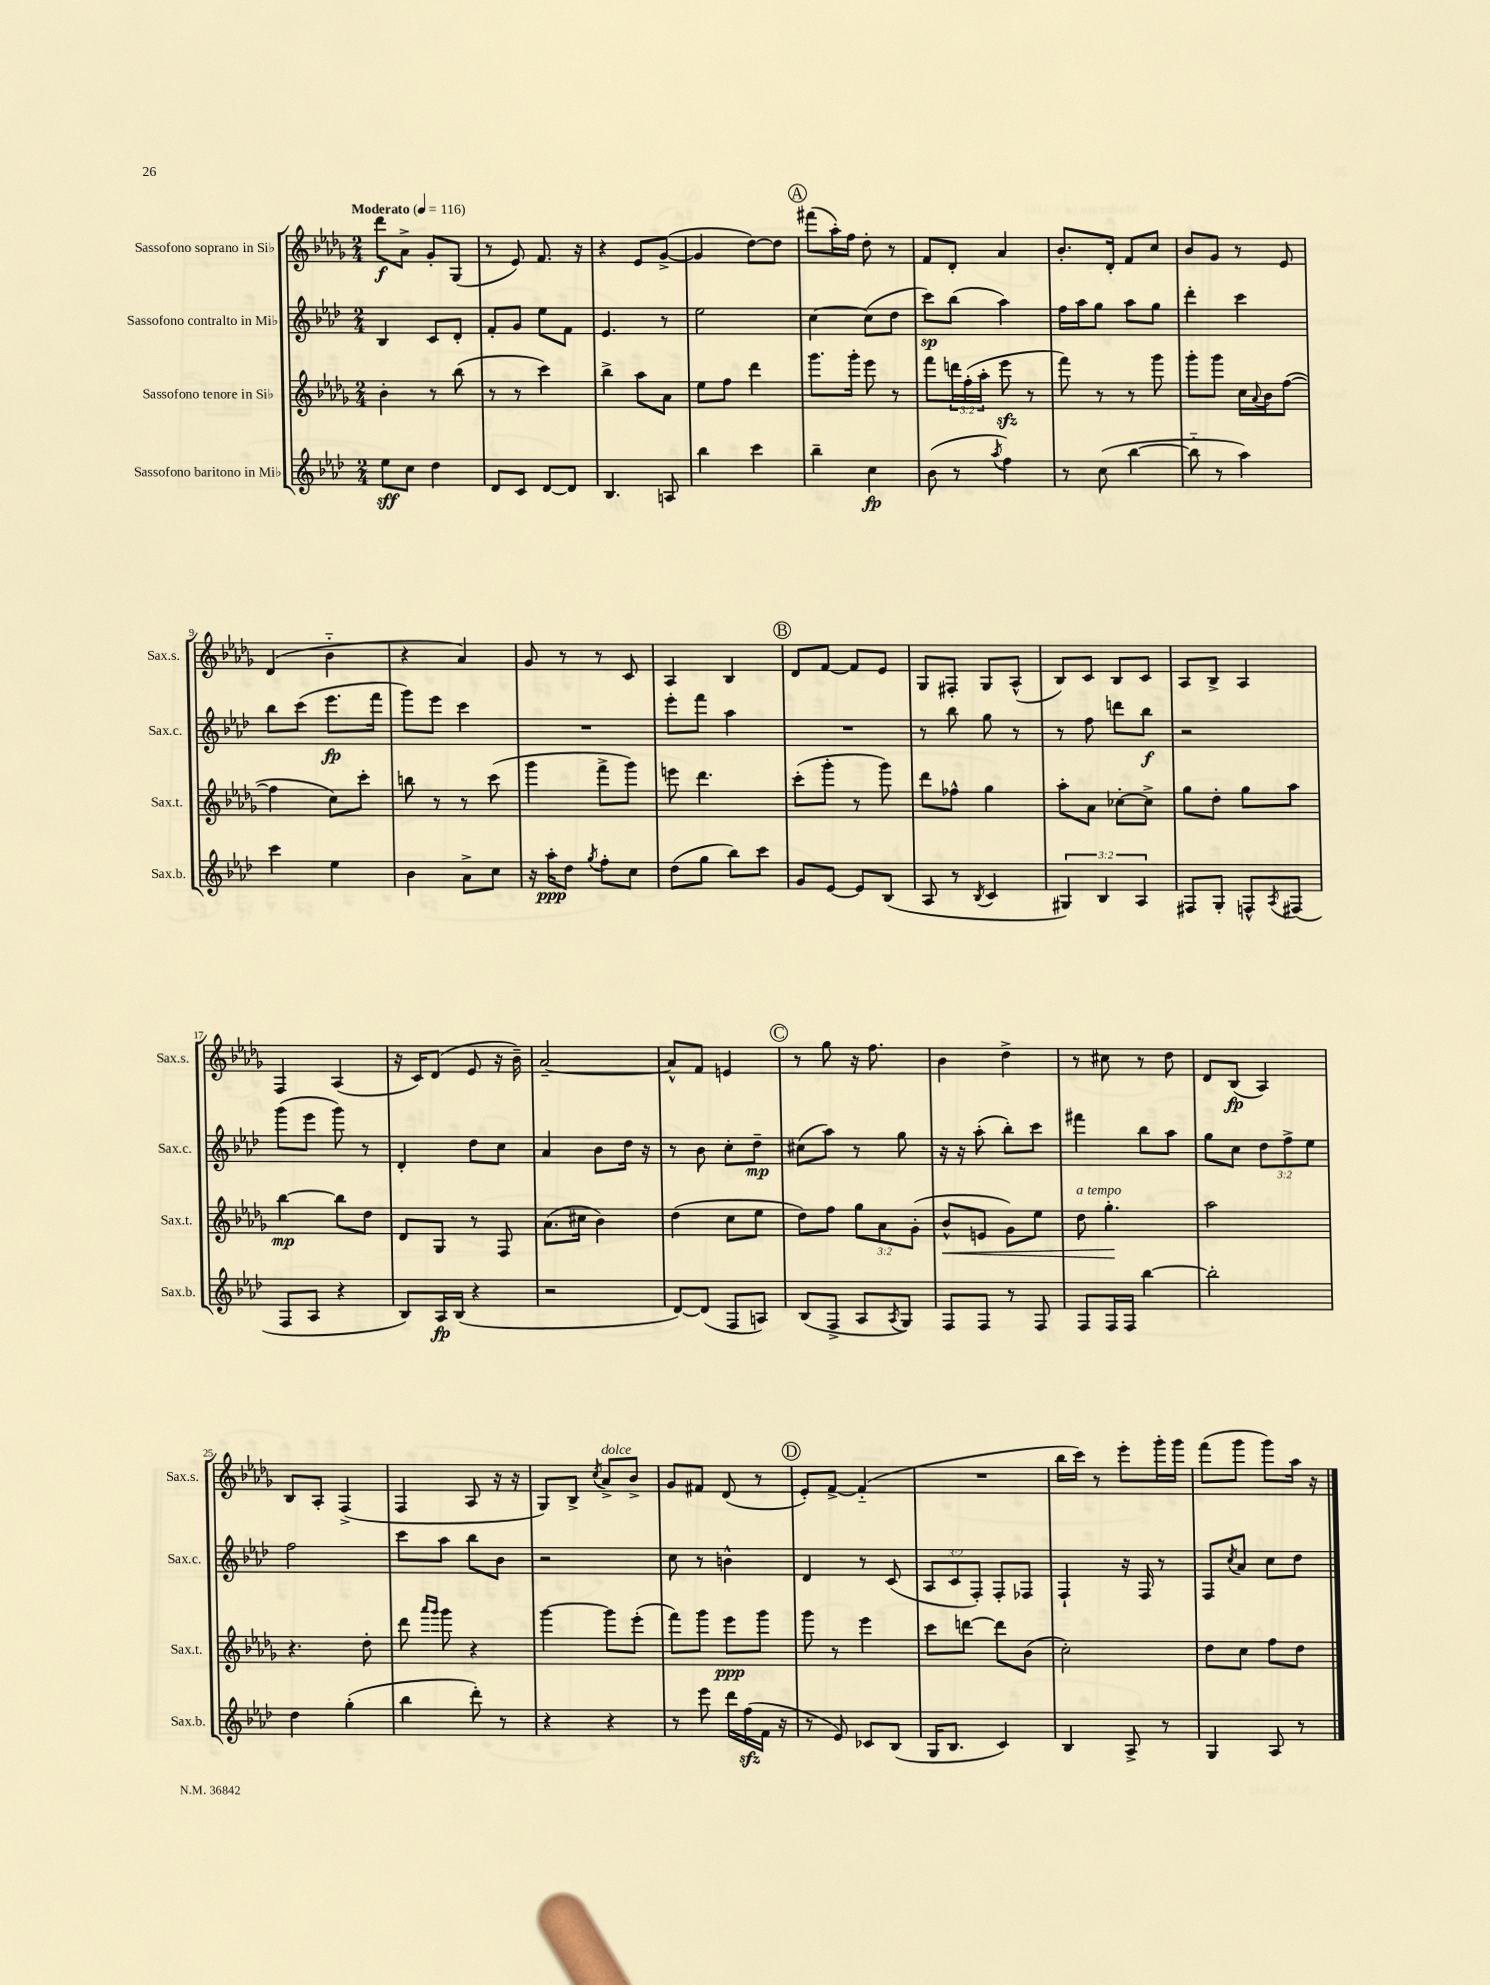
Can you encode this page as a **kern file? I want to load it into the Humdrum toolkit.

**kern	**kern	**kern	**kern
*staff4	*staff3	*staff2	*staff1
*clefG2	*clefG2	*clefG2	*clefG2
*k[b-e-a-d-]	*k[b-e-a-d-g-]	*k[b-e-a-d-]	*k[b-e-a-d-g-]
*M2/4	*M2/4	*M2/4	*M2/4
*MM116	*MM116	*MM116	*MM116
8ee-	4b-'	4B-	8ddd-
8cc	.	.	8a-^
4dd-	8r	8c	8g-'
.	(8bb-	8d-'	(8G-
=	=	=	=
8d-	8r	8f'	8r
8c	8r	8g	8e-)
[8d-	4ccc)	8ee-	8.f
8d-]	.	8f	.
.	.	.	16r
=	=	=	=
4.B-	4bb-^	4.e-	4r
.	8aa-	.	8e-
8A	8a-	8r	([8g-^
=	=	=	=
4bb-	8ee-	2ee-	4g-]
.	8ff	.	.
4ccc	4ddd-	.	[8dd-)
.	.	.	8dd-]
=	=	=	=
4bb-~	8.ggg-	[4cc	(8fff#
.	.	.	16aa-')
.	16ggg-'	.	16ff
4cc	8eee-	(8cc]	8dd-'
.	8r	8dd-	8r
=	=	=	=
(8b-	8fff	8ccc)	8f
8r	24ddd	(8bb-	8d-'
.	(24ff'	.	.
.	24aa-'	.	.
8qaa-	.	.	.
4ff)	8eee-	4aa-)	4a-
.	8r	.	.
=	=	=	=
8r	8fff)	16ff	8.b-'
.	.	16aa-	.
(8cc	8r	8gg	.
.	.	.	16d-'
[4bb-	8r	8aa-	8f
.	8ggg-	8gg	8cc
=	=	=	=
8bb-'~]	8ggg-'	4ddd-'	8b-
8r	8ggg-	.	8g-
4aa-)	16cc	4ccc	8r
.	8qqa-	.	.
.	16b-	.	.
.	([8ff	.	8e-
=	=	=	=
4ccc	4ff]	8bb-	(4d-
.	.	(8ccc	.
4ee-	8cc)	8.eee-	4b-'~
.	8ccc'	.	.
.	.	16fff	.
=	=	=	=
4b-	8bb	8ggg)	4r
.	8r	8eee-	.
8a-^	8r	4ccc	4a-)
8cc	(8ccc	.	.
=	=	=	=
16r	4ggg-	2r	8g-
16aa-'	.	.	.
8dd-	.	.	8r
8qgg	.	.	.
8ff'	8fff^	.	8r
8cc	8ggg-)	.	8c
=	=	=	=
(8dd-	8eee	8eee-'	4A-
8gg	4.ddd-	8fff	.
8bb-)	.	4aa-	4B-
8ccc	.	.	.
=	=	=	=
8g	(8ccc'	2r	8d-
[8e-	8ggg-'	.	[8f
8e-]	8r	.	8f]
(8B-	8ggg-)	.	8e-
=	=	=	=
8A-	8ddd-	8r	8G-
8r	8ff-^^	8bb-	8F#'
8qB-	.	.	.
4c	4gg-	8gg	8G-
.	.	8r	(8A-^^
=	=	=	=
6G#)	8aa-'	8r	8B-)
.	8a-	8ff	8c
6B-	.	.	.
.	[8cc-'	8ddd	8B-
6A-	.	.	.
.	8cc-^]	8bb-	8c
=	=	=	=
8F#	8gg-	2r	8A-
8G'	8dd-'	.	8B-^
8F^^	8gg-	.	4A-
8qA-	.	.	.
(8F#	8aa-	.	.
=	=	=	=
8F	[4bb-	(8ggg	4F
8A-	.	8eee-	.
4r	8bb-]	8ggg)	(4A-
.	8dd-	8r	.
=	=	=	=
8B-)	8d-	4d-'	16r
.	.	.	16c)
16A-	8G-	.	(8d-
(16B-	.	.	.
4r	8r	8dd-	8e-
.	8F	8cc	16r
.	.	.	16b-~)
=	=	=	=
2r	(8.a-	4a-	[2a-~
.	16cc#	.	.
.	4b-)	8b-	.
.	.	16dd-	.
.	.	16r	.
=	=	=	=
[8d-)	(4dd-	8r	8a-^^]
(8d-]	.	8b-	8f
8F	8cc	8cc'	4e
8A)	8ee-	8dd-~	.
=	=	=	=
(8B-	8dd-)	(8cc#	8r
8F^	8ff	8aa-)	8gg-
8A-	12gg-	8r	16r
.	.	.	8.ff
.	12a-	.	.
8qA-	.	.	.
8G)	.	8gg	.
.	(12g-'	.	.
=	=	=	=
8F	8b-^^	16r	4b-
.	.	16r	.
8F	8e	(8aa-'	.
8r	8g-)	8bb-')	4dd-^
8F	8ee-	8ccc	.
=	=	=	=
8F	8dd-	4fff#	8r
16F	4.gg-'	.	8cc#
16F	.	.	.
[4bb-	.	8bb-	8r
.	.	8aa-	8dd-
=	=	=	=
2bb-']	2aa-	8gg	8d-
.	.	8cc	(8B-
.	.	12dd-	4A-)
.	.	12ff^	.
.	.	12ee-	.
=	=	=	=
4dd-	4.r	2ff	8B-
.	.	.	8A-'
(4gg'	.	.	(4F^
.	8dd-'	.	.
=	=	=	=
4bb-	8ddd-	8ccc	4F
.	16qqaaa-	.	.
.	16qqggg-	.	.
.	8ggg-	8aa-	.
8ddd-')	4r	8bb-	8A-
8r	.	8b-	16r
.	.	.	16r
=	=	=	=
4r	[4ggg-	2r	8G-)
.	.	.	8B-^
.	.	.	8qcc
4r	8ggg-]	.	8a-^
.	(8eee-'	.	8b-^
=	=	=	=
8r	8fff)	8cc	8g-
8eee-	8ggg-	8r	8f#
16ddd-	8eee-	4b^^	(8d-
(16ff	.	.	.
16f	8ggg-	.	8r
16r	.	.	.
=	=	=	=
8r	8ggg-	4d-	8e-')
8e-)	8r	.	[8f^
8c-	4eee-	8r	(4f'~]
(8B-	.	(8c	.
=	=	=	=
16G	8ccc	12A-	2r
8.B-	.	.	.
.	.	12c	.
.	[8ddd	.	.
.	.	12F')	.
4c)	8ddd]	8F'	.
.	(8b-	8F-	.
=	=	=	=
4B-	2cc')	4F`	16bb-
.	.	.	16ccc)
.	.	.	8r
8A-^	.	16r	8eee-'
.	.	16F	.
8r	.	8r	16ggg-'
.	.	.	16ggg-
=	=	=	=
4G	8dd-	8F	(8fff
.	.	8qcc	.
.	8cc	8a-	8ggg-
8A-	8ff	8cc	8ggg-)
8r	8dd-	8dd-	16aa-
.	.	.	16r
==	==	==	==
*-	*-	*-	*-
